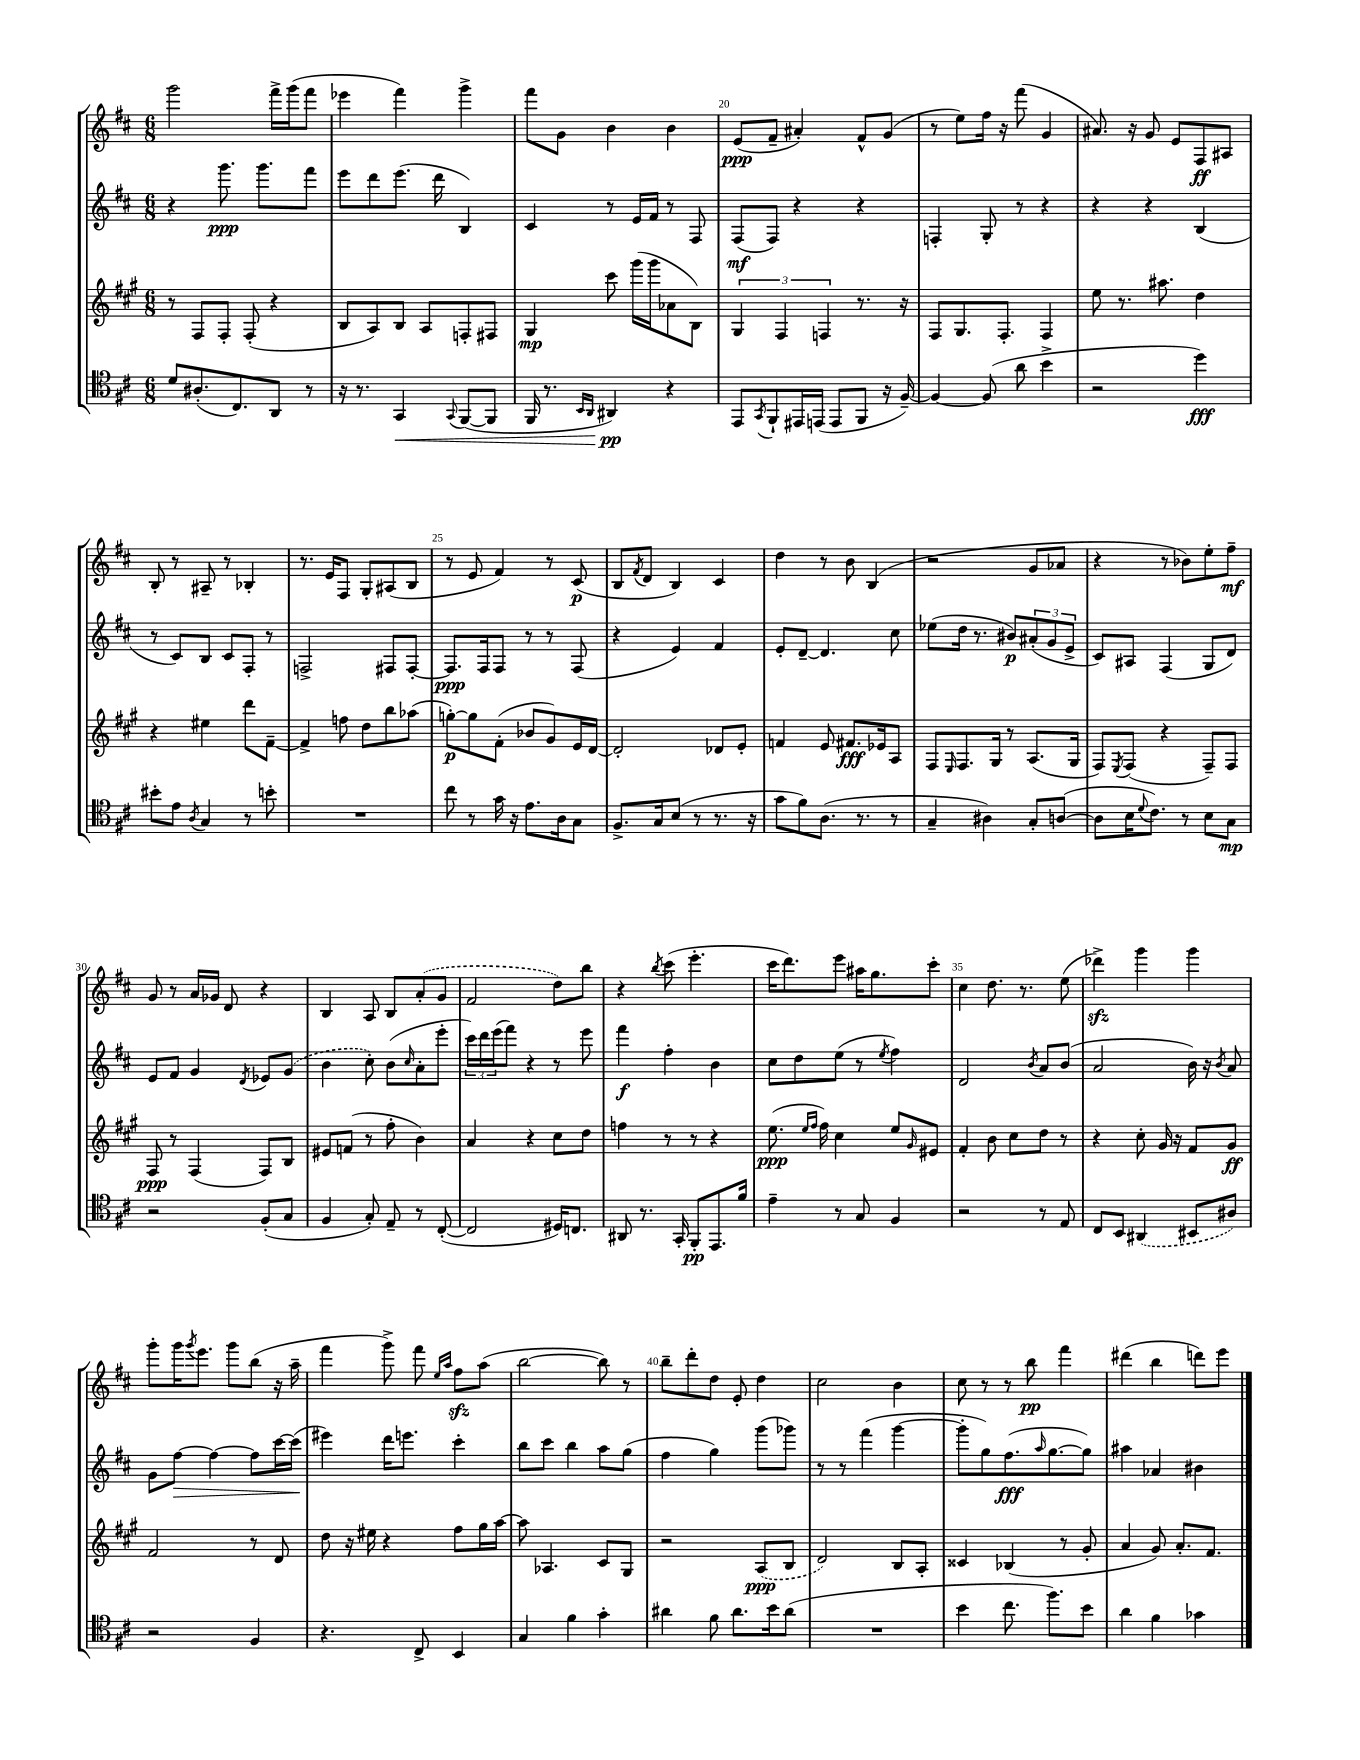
<<
\new StaffGroup <<
\new Staff = "s0" {
    \clef treble \key d \major \numericTimeSignature \time 6/8
    g'''2 fis'''16-> g'''16( fis'''8 |
    ees'''4 fis'''4) g'''4-> |
    fis'''8 g'8 b'4 b'4 |
    e'8\ppp( fis'8-- ais'4-.) fis'8-^ g'8( |
    r8 e''8) fis''16 r16 fis'''8( g'4 |
    ais'8.) r16 g'8 e'8 fis8\ff ais8 |
    b8-. r8 ais8-- r8 bes4-. |
    r8. e'16 fis8 g8-. ais8( b8 |
    r8 e'8 fis'4) r8 cis'8\p( |
    b8 \acciaccatura { fis'8 } d'8 b4) cis'4 |
    d''4 r8 b'8 b4( |
    r2 g'8 aes'8 |
    r4 r8 bes'8) e''8-. fis''8--\mf |
    g'8 r8 a'16 ges'16 d'8 r4 |
    b4 a8 b8 \once \slurDashed a'8-.( g'8 |
    fis'2 d''8) b''8 |
    r4 \acciaccatura { b''8 } cis'''8( e'''4.-. |
    cis'''16 d'''8.) e'''8 ais''16 g''8. cis'''8-. |
    cis''4 d''8. r8. e''8( |
    des'''4->\sfz) g'''4 g'''4 |
    g'''8-. g'''16 \acciaccatura { g'''8 } e'''8. g'''8 b''8( r16 a''16-- |
    fis'''4 g'''8->) fis'''8 \grace { e''16 a''16 } fis''8\sfz a''8( |
    b''2~ b''8) r8 |
    b''8-- d'''8-. d''8 e'8-. d''4 |
    cis''2 b'4 |
    cis''8 r8 r8 b''8\pp fis'''4 |
    dis'''4( b''4 d'''8) e'''8 \bar "|." |
}
\new Staff = "s1" {
    \clef treble \key d \major \numericTimeSignature \time 6/8
    r4 g'''8.\ppp g'''8. fis'''8 |
    e'''8 d'''8 e'''8.( d'''16 b4) |
    cis'4 r8 e'16 fis'16 r8 fis8 |
    fis8\mf( fis8) r4 r4 |
    f4-. g8-. r8 r4 |
    r4 r4 b4( |
    r8 cis'8) b8 cis'8 fis8-. r8 |
    f2-> fis8 fis8~-. |
    fis8.\ppp fis16 fis8 r8 r8 fis8( |
    r4 e'4) fis'4 |
    e'8-. d'8~-- d'4. cis''8 |
    ees''8( d''16 r8. bis'8\p) \tuplet 3/2 { ais'8-.( g'8 e'8-> } |
    cis'8) ais8 fis4( g8 d'8) |
    e'8 fis'8 g'4 \acciaccatura { d'8 } ees'8 \once \slurDashed g'8( |
    b'4 cis''8-.) b'8( \grace { cis''16 } a'8-. e'''8-. |
    \tuplet 3/2 { cis'''16) d'''16 e'''16( } fis'''8) r4 r8 e'''8 |
    fis'''4\f fis''4-. b'4 |
    cis''8 d''8 e''8( r8 \acciaccatura { e''8 } fis''4) |
    d'2 \acciaccatura { b'8 } a'8 b'8( |
    a'2 b'16) r16 \acciaccatura { b'8 } a'8 |
    g'8 fis''8~\> fis''4~ fis''8 cis'''16~ cis'''16\!( |
    eis'''4) d'''16 e'''8. cis'''4-. |
    b''8 cis'''8 b''4 a''8 g''8( |
    fis''4 g''4) g'''8( ges'''8) |
    r8 r8 fis'''4( g'''4~ |
    g'''8-. g''8) fis''8.\fff( \grace { a''16 } g''8.~ g''8) |
    ais''4 aes'4 bis'4 \bar "|." |
}
\new Staff = "s2" {
    \clef treble \key a \major \numericTimeSignature \time 6/8
    r8 fis8 fis8-. fis8-.( r4 |
    b8 a8) b8 a8 f8-. fis8 |
    gis4\mp cis'''8 gis'''16( gis'''16 aes'8 b8) |
    \tuplet 3/2 { gis4 fis4 f4 } r8. r16 |
    fis8 gis8. fis8.-. fis4 |
    e''8 r8. ais''8. d''4 |
    r4 eis''4 d'''8 fis'8~-- |
    fis'4-> f''8 d''8 b''8 aes''8( |
    g''8~-.\p) g''8 fis'8-.( bes'8 gis'8) e'16 d'16~ |
    d'2-. des'8 e'8-. |
    f'4 e'8 fis'8.\fff ees'16 a8 |
    fis8 \grace { e16 } fis8. gis16 r8 a8.( gis16 |
    fis8) \acciaccatura { e8 } fis8( r4 fis8--) fis8 |
    fis8\ppp r8 fis4( fis8) b8 |
    eis'8 f'8( r8 fis''8-. b'4) |
    a'4 r4 cis''8 d''8 |
    f''4 r8 r8 r4 |
    e''8.\ppp( \grace { e''16 fis''16 } fis''16) cis''4 e''8 \grace { gis'16 } eis'8 |
    fis'4-. b'8 cis''8 d''8 r8 |
    r4 cis''8-. gis'16 r16 fis'8 gis'8\ff |
    fis'2 r8 d'8 |
    d''8 r16 eis''16 r4 fis''8 gis''16 a''16~ |
    a''8 aes4. cis'8 gis8 |
    r2 \once \slurDashed a8\ppp( b8 |
    d'2) b8 a8-. |
    cisis'4 bes4( r8 gis'8-. |
    a'4 gis'8) a'8.-. fis'8. \bar "|." |
}
\new Staff = "s3" {
    \clef tenor \key d \major \numericTimeSignature \time 6/8
    d'8 ais8.-.( cis8.) a,8 r8 |
    r16 r8. g,4\< \appoggiatura { g,8 } fis,8~( fis,8 |
    fis,16 r8. \grace { b,16 a,16 } ais,4\pp\!) r4 |
    e,8 \acciaccatura { g,8 } fis,8-! eis,16 e,16( e,8 fis,8 r16 fis16~--) |
    fis4~ fis8( a'8 b'4-> |
    r2 d''4\fff) |
    bis'8-. e'8 \acciaccatura { a8 } g4 r8 b'8-. |
    R2. |
    cis''8 r8 g'16 r16 e'8. a16 g8 |
    fis8.-> g16 b8( r8 r8. r16 |
    g'8 fis'8) a8.( r8. r8 |
    g4-- ais4) g8-. a8~( |
    a8 b16 \appoggiatura { d'8 } cis'8.) r8 b8 g8\mp |
    r2 fis8-.( g8 |
    fis4 g8-.) e8-- r8 cis8~-.( |
    cis2 dis16) c8. |
    ais,8 r8. g,16-. fis,8-.\pp e,8. fis'16 |
    e'4-- r8 g8 fis4 |
    r2 r8 e8 |
    cis8 b,8 \once \slurDashed ais,4( bis,8 ais8) |
    r2 fis4 |
    r4. cis8-> b,4 |
    g4 fis'4 g'4-. |
    ais'4 fis'8 ais'8. b'16 ais'8( |
    R2. |
    b'4 cis''8. fis''8.) b'8 |
    a'4 fis'4 ges'4 \bar "|." |
}
>>
>>
\layout { \context { \Score currentBarNumber = #17 \override BarNumber.break-visibility = ##(#f #t #t) barNumberVisibility = #(every-nth-bar-number-visible 5) } }
